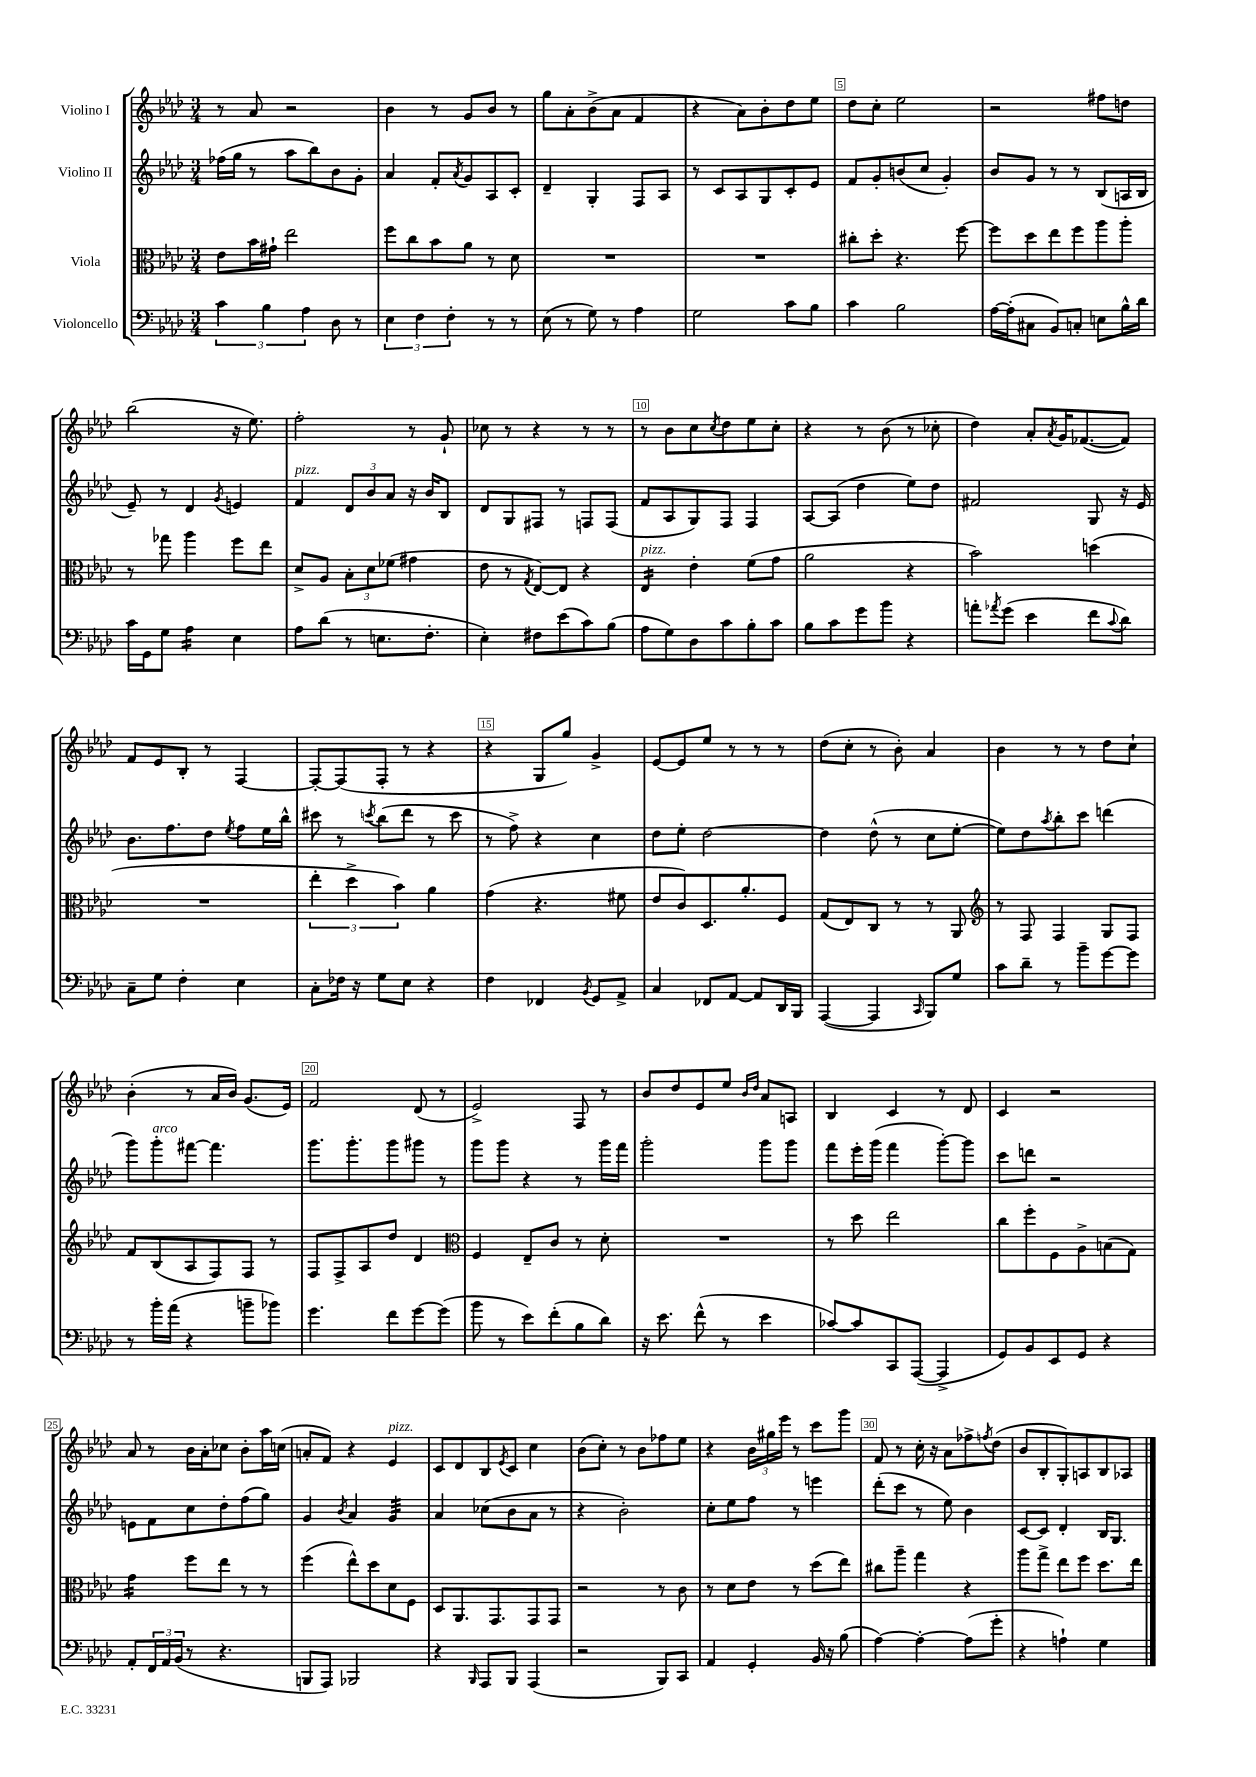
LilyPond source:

<<
\new StaffGroup <<
\new Staff = "s0" \with { instrumentName = "Violino I" } {
    \clef treble \key aes \major \numericTimeSignature \time 3/4
    r8 aes'8 r2 |
    bes'4 r8 g'8 bes'8 r8 |
    g''8 aes'8-. bes'8->( aes'8 f'4 |
    r4 aes'8) bes'8-. des''8 ees''8 |
    des''8 c''8-. ees''2 |
    r2 fis''8 d''8 |
    bes''2( r16 ees''8.) |
    f''2-. r8 g'8-! |
    ces''8 r8 r4 r8 r8 |
    r8 bes'8 c''8 \acciaccatura { c''8 } des''8 ees''8 c''8-. |
    r4 r8 bes'8( r8 ces''8-. |
    des''4) aes'8-. \acciaccatura { aes'8 } g'16 fes'8.~( fes'8) |
    f'8 ees'8 bes8-. r8 f4~ |
    f8~-. f8( f8-. r8 r4 |
    r4 g8 g''8) g'4-> |
    ees'8~ ees'8 ees''8 r8 r8 r8 |
    des''8( c''8-. r8 bes'8-.) aes'4 |
    bes'4 r8 r8 des''8 c''8-! |
    bes'4-.( r8 aes'16 bes'16) g'8.( ees'16) |
    f'2 des'8( r8 |
    ees'2->) f8 r8 |
    bes'8 des''8 ees'8 ees''8 \grace { bes'16 des''16 } aes'8 a8 |
    bes4 c'4 r8 des'8 |
    c'4 r2 |
    aes'8 r8 bes'16 aes'16-. ces''8 bes'8-. aes''16 c''16( |
    a'8-. f'8) r4 ees'4^\markup { \italic "pizz." } |
    c'8 des'8 bes8 \acciaccatura { ees'8 } c'8 c''4 |
    bes'8( c''8-.) r8 bes'8 fes''8 ees''8 |
    r4 \tuplet 3/2 { bes'16 gis''16 ees'''16 } r8 c'''8 g'''8 |
    f'8 r8 c''16-. r16 aes'8 fes''8-> \acciaccatura { f''8 } des''8( |
    bes'8 bes8-. g8-.) a8 bes8 aes8 \bar "|." |
}
\new Staff = "s1" \with { instrumentName = "Violino II" } {
    \clef treble \key aes \major \numericTimeSignature \time 3/4
    fes''16( g''16 r8 aes''8 bes''8) bes'8 g'8-. |
    aes'4 f'8-. \acciaccatura { aes'8 } g'8 aes8 c'8-. |
    des'4-- g4-. f8 aes8 |
    r8 c'8 aes8 g8 c'8-. ees'8 |
    f'8 g'8-. b'8( c''8 g'4-.) |
    bes'8 g'8 r8 r8 bes8( a16 bes16 |
    ees'8--) r8 des'4 \acciaccatura { g'8 } e'4 |
    f'4^\markup { \italic "pizz." } \tuplet 3/2 { des'8 bes'8 aes'8 } r16 bes'16 bes8 |
    des'8 g8 fis8 r8 f8 f8( |
    f'8 aes8 g8) f8 f4 |
    aes8~ aes8( des''4 ees''8) des''8 |
    fis'2 g8 r16 ees'16 |
    bes'8. f''8. des''8 \acciaccatura { ees''8 } f''8 ees''16 bes''16-^ |
    cis'''8 r8 \acciaccatura { c'''8 } bes''8( des'''8 r8 c'''8 |
    r8 f''8->) r4 c''4 |
    des''8 ees''8-. des''2~ |
    des''4 des''8-^( r8 c''8 ees''8~-. |
    ees''8) des''8 \acciaccatura { aes''8 } bes''8-. c'''8 d'''4( |
    g'''8) g'''8-.^\markup { \italic "arco" } fis'''8~ fis'''4. |
    g'''8. g'''8.-. g'''8 gis'''8 r8 |
    g'''8 g'''8 r4 r8 g'''16 f'''16 |
    g'''2-. g'''8 g'''8 |
    f'''8 ees'''16-. g'''16( f'''4 g'''8~-.) g'''8 |
    c'''8 d'''8 r2 |
    e'8 f'8 c''8 des''8-. f''8( g''8) |
    g'4 \acciaccatura { bes'8 } aes'4 g'4:32 |
    aes'4 ces''8( bes'8 aes'8 r8 |
    r4 bes'2-.) |
    c''8-. ees''8 f''8 r8 e'''4 |
    des'''8-.( c'''8 r8 ees''8) bes'4 |
    c'8~ c'8 des'4-. bes16 g8. \bar "|." |
}
\new Staff = "s2" \with { instrumentName = "Viola" } {
    \clef alto \key aes \major \numericTimeSignature \time 3/4
    ees'8 bes'16 gis'16-! ees''2 |
    f''8 c''8 bes'8 aes'8 r8 des'8 |
    R2. |
    R2. |
    cis''8-. des''8-. r4. f''8~ |
    f''8 des''8 ees''8 f''8 aes''8 aes''8-. |
    r8 ges''8 aes''4 f''8 ees''8 |
    des'8-> aes8 \tuplet 3/2 { bes8-. des'8 fes'8( } gis'4 |
    ees'8 r8 \acciaccatura { g8 } ees8~) ees8 r4 |
    ees4:16^\markup { \italic "pizz." } ees'4-. f'8( g'8 |
    aes'2 r4 |
    bes'2) d''4( |
    R2. |
    \tuplet 3/2 { ees''4-. des''4-> bes'4) } aes'4 |
    g'4( r4. fis'8 |
    ees'8 c'8) des8. aes'8.-. f8 |
    g8( ees8) c8 r8 r8 aes,8 |
    \clef treble r8 f8 f4 g8 f8 |
    f'8 bes8( aes8 f8) f8 r8 |
    f8 f8-> aes8 des''8 des'4 |
    \clef alto f4 ees8-- c'8 r8 des'8-. |
    R2. |
    r8 des''8 ees''2 |
    c''8 f''8-. f8 aes8-> b8( g8) |
    g'4:16 f''8 ees''8 r8 r8 |
    f''4( ees''8-^) des''8 des'8 f8 |
    des8 aes,8. g,8. g,8 g,8 |
    r2 r8 c'8 |
    r8 des'8 ees'8 r8 des''8( ees''8) |
    cis''8 aes''8-- g''4 r4 |
    aes''8 g''8-> ees''8 f''8 des''8. ees''16 \bar "|." |
}
\new Staff = "s3" \with { instrumentName = "Violoncello" } {
    \clef bass \key aes \major \numericTimeSignature \time 3/4
    \tuplet 3/2 { c'4 bes4 aes4 } des8 r8 |
    \tuplet 3/2 { ees4 f4 f4-. } r8 r8 |
    ees8( r8 g8) r8 aes4 |
    g2 c'8 bes8 |
    c'4 bes2 |
    aes16~ aes16-.( cis8 bes,8) c8-. e8 bes16-^ des'16 |
    c'16 g,16 g8 aes4:16 ees4 |
    aes8 des'8( r8 e8. f8.-. |
    ees4-.) fis8 ees'8( c'8) bes8( |
    aes8 g8) des8 c'8 bes8-. c'8 |
    bes8 c'8 g'8 bes'8 r4 |
    a'8-. \acciaccatura { aes'8 } g'8( ees'4 f'8 \appoggiatura { c'8 } des'8) |
    c8-- g8 f4-. ees4 |
    c8-. fes16 r16 g8 ees8 r4 |
    f4 fes,4 \acciaccatura { bes,8 } g,8 aes,8-> |
    c4 fes,8 aes,8~ aes,8 des,16 bes,,16 |
    aes,,4~( aes,,4 \grace { c,16 } bes,,8) g8 |
    c'8 des'8-- r8 bes'8-- g'8~ g'8 |
    r8 bes'16-. aes'16( r4 b'8-- bes'8) |
    g'4. f'8 g'8~ g'8( |
    bes'8 r8 ees'8) f'8-.( bes8 des'8) |
    r16 ees'8. f'8-^( r8 ees'4 |
    ces'8~) ces'8 c,8 aes,,8~( aes,,4-> |
    g,8) bes,8 ees,8 g,8 r4 |
    aes,8-. \tuplet 3/2 { f,16 aes,16 bes,16( } r8 r4. |
    b,,8 aes,,8) bes,,2 |
    r4 \grace { bes,,16 } aes,,8 bes,,8 aes,,4( |
    r2 bes,,8) c,8 |
    aes,4 g,4-. bes,16 r16 bes8( |
    aes4~) aes4~-. aes8( g'8-. |
    r4 a4-!) g4 \bar "|." |
}
>>
>>
\layout { \context { \Score \override BarNumber.break-visibility = ##(#f #t #t) barNumberVisibility = #(every-nth-bar-number-visible 5) \override BarNumber.stencil = #(make-stencil-boxer 0.1 0.3 ly:text-interface::print) } }
